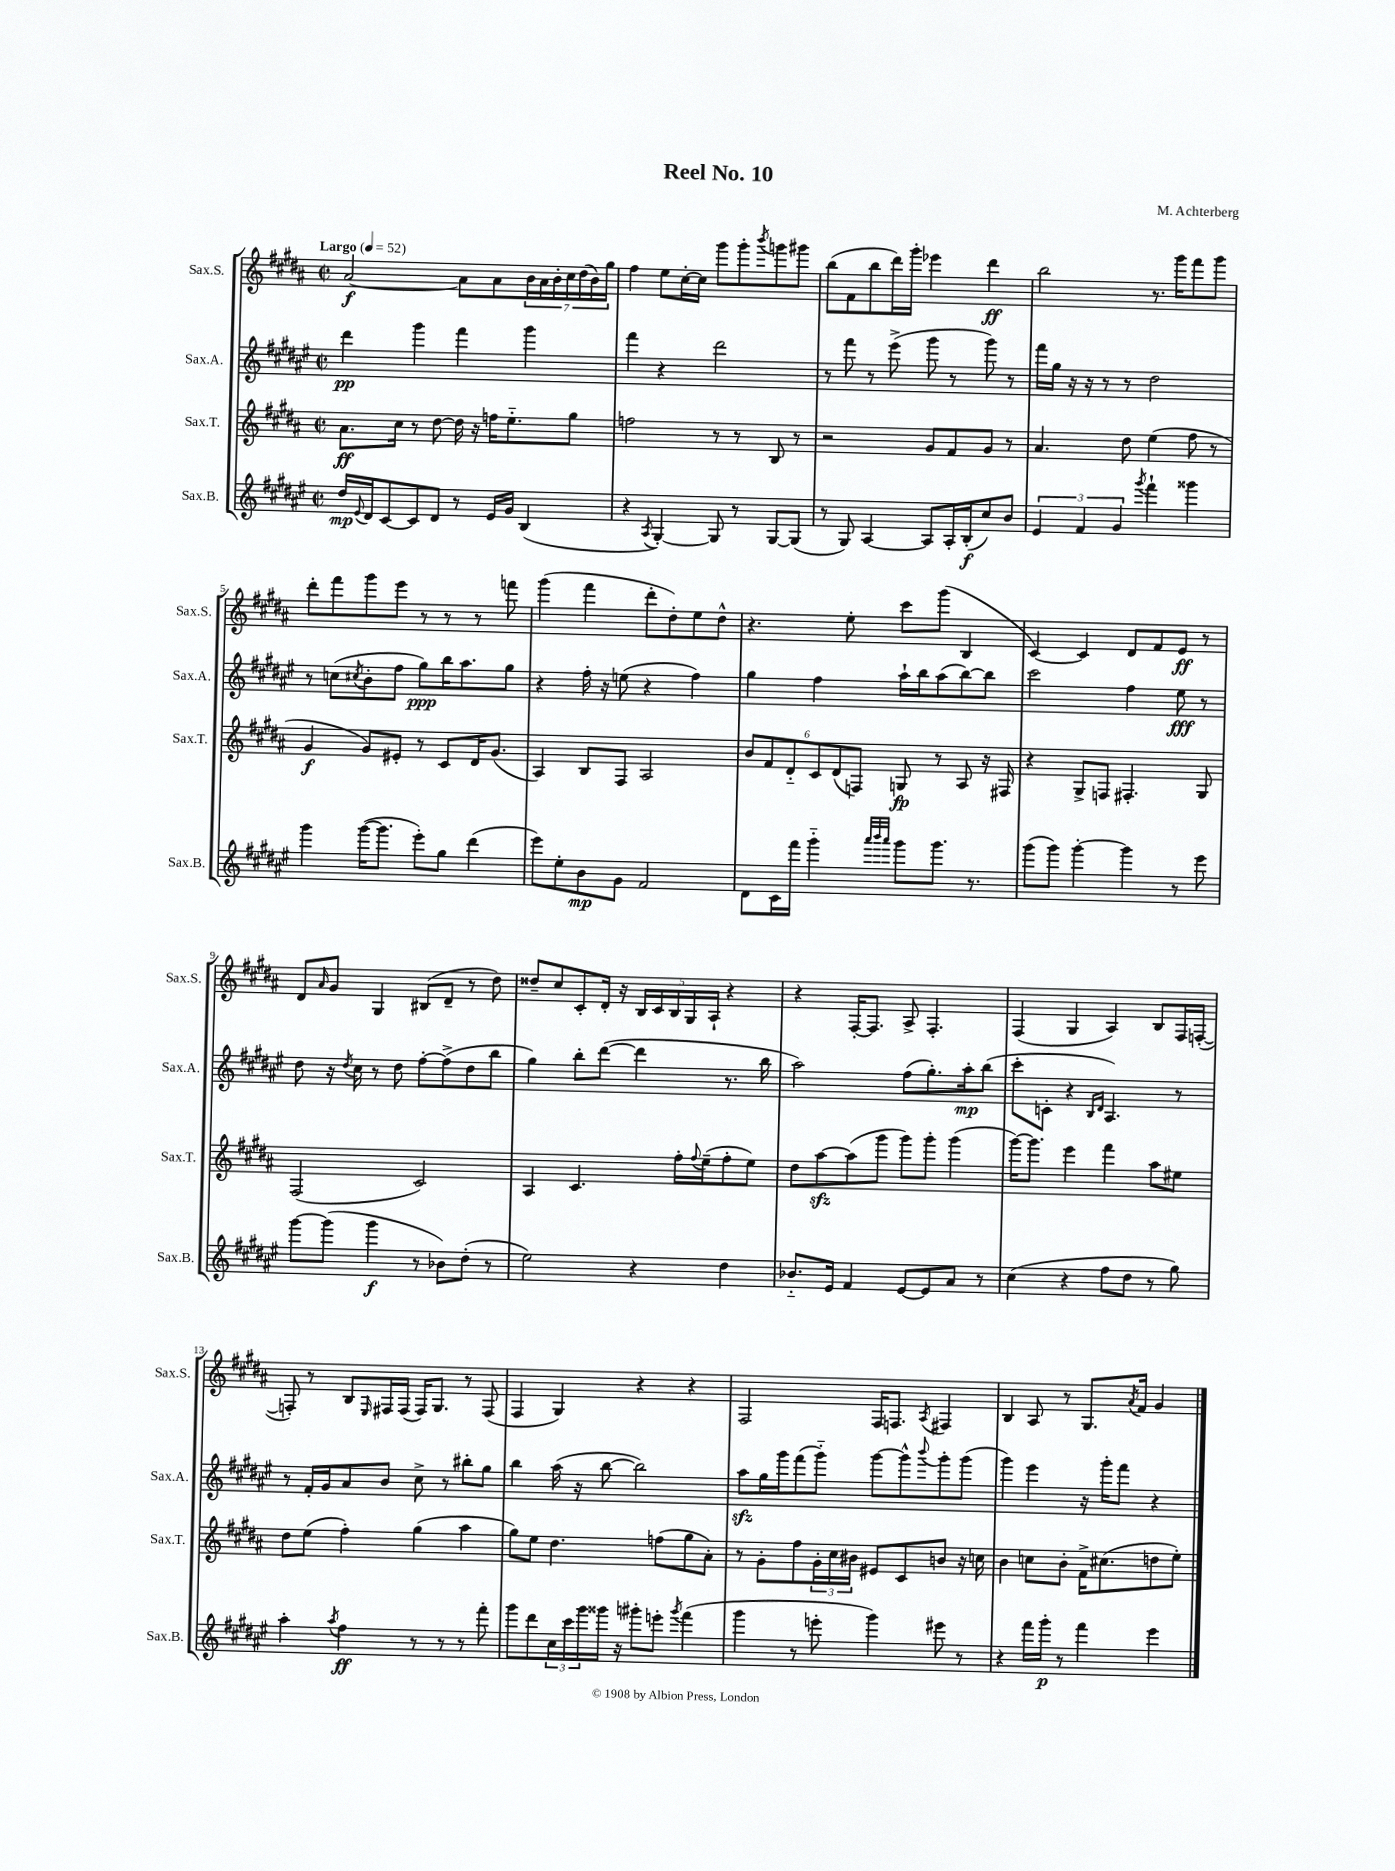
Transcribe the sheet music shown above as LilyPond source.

\header { title = "Reel No. 10" composer = "M. Achterberg" }
<<
\new StaffGroup <<
\new Staff = "s0" \with { instrumentName = "Sax.S." shortInstrumentName = "Sax.S." } {
    \clef treble \key b \major \defaultTimeSignature \time 2/2 \tempo "Largo" 4 = 52
    ais'2~\f ais'8 ais'8 \tuplet 7/4 { b'16 ais'16 b'16-. cis''16 dis''16( b'16) gis''16 } |
    fis''4 e''8 cis''16~-. cis''16 gis'''8 gis'''8-. \acciaccatura { b'''8 } g'''8 gis'''8 |
    b''8( fis'8 b''8 dis'''16) gis'''16-. ees'''4 dis'''4\ff |
    b''2 r8. gis'''16 fis'''8 gis'''8 |
    dis'''8-. fis'''8 gis'''8 e'''8 r8 r8 r8 f'''8 |
    gis'''4( fis'''4 dis'''8-. dis''8-.) e''8 dis''8-^ |
    r4. e''8-. cis'''8 gis'''8( b4 |
    cis'4~) cis'4 dis'8 fis'8 e'8\ff r8 |
    dis'8 \grace { ais'16 } gis'8 gis4 bis8( dis'8-- r8 dis''8) |
    disis''8-- cis''8 cis'8-. dis'16-. r16 \tuplet 5/4 { b16 cis'16 b16 gis16 ais16-! } r4 |
    r4 fis16~-. fis8. ais8-> fis4.-. |
    fis4( gis4 ais4) b8 fis16 f16~-.( |
    f8-.) r8 b8 \grace { e16 } fis16 fis16( fis16) gis8. r8 fis8( |
    fis4 gis4) r4 r4 |
    fis2 fis16 f8. \acciaccatura { ais8 } fis4 |
    b4 ais8 r8 gis8. \acciaccatura { ais'8 } fis'16 gis'4 \bar "|." |
}
\new Staff = "s1" \with { instrumentName = "Sax.A." shortInstrumentName = "Sax.A." } {
    \clef treble \key fis \major \defaultTimeSignature \time 2/2
    dis'''4\pp gis'''4 fis'''4 gis'''4 |
    fis'''4 r4 dis'''2 |
    r8 fis'''8 r8 eis'''8->( gis'''8 r8 gis'''8) r8 |
    fis'''16 gis''16 r16 r16 r8 r8 dis''2 |
    r8 c''8( \acciaccatura { cis''8 } b'8-. fis''8 gis''8\ppp) b''16 ais''8. gis''8 |
    r4 fis''16-. r16 e''8( r4 fis''4) |
    gis''4 fis''4 ais''16-! b''16 ais''8( b''8~) b''8 |
    cis'''2 fis''4 eis''8\fff r8 |
    dis''8 r16 \acciaccatura { dis''8 } cis''16 r8 dis''8 fis''8~-. fis''8->( dis''8 b''8 |
    gis''4) b''8-. dis'''8~( dis'''4 r8. b''16 |
    ais''2) fis''8( gis''8.-.) ais''16-.\mp b''8( |
    cis'''8-. c'8-. r4 \grace { b16 dis'16 } ais4.) r8 |
    r8 fis'16-. gis'16 ais'8 b'8 cis''8-> r8 bis''8-. gis''8 |
    b''4 ais''16( r16 b''8~ b''2) |
    ais''8\sfz gis''16 gis'''16 fis'''8( gis'''8-_) gis'''8~ gis'''8-^ \appoggiatura { b'''8 } gis'''8-. gis'''8( |
    gis'''4) eis'''4 r16 gis'''16-. fis'''8 r4 \bar "|." |
}
\new Staff = "s2" \with { instrumentName = "Sax.T." shortInstrumentName = "Sax.T." } {
    \clef treble \key b \major \defaultTimeSignature \time 2/2
    ais'8.\ff cis''16 r8 dis''8~ dis''16 r16 f''16 e''8.-_ gis''8 |
    f''2 r8 r8 b8 r8 |
    r2 gis'8 fis'8 gis'8 r8 |
    ais'4. dis''8 e''4( fis''8 r8 |
    gis'4\f gis'8) eis'8-. r8 cis'8 dis'16 gis'8.( |
    ais4) b8 fis8 ais2 |
    \tuplet 6/4 { b'8 fis'8 dis'8-_ cis'8 dis'8( f8) } g8\fp r8 ais8 r16 fis16 |
    r4 gis8-> f8 fis4.-. gis8 |
    fis2( cis'2) |
    ais4 cis'4. fis''16-. \appoggiatura { fis''8 } e''16--( fis''8-. e''8) |
    dis''8 ais''8~\sfz ais''8( gis'''8 gis'''8) gis'''8-. gis'''4( |
    gis'''16~) gis'''8. e'''4 fis'''4 ais''8 eis''8 |
    dis''8 e''8( fis''4-.) gis''4( ais''4 |
    gis''8) e''8 dis''4. f''8( gis''8 ais'8-.) |
    r8 gis'8-. fis''8 \tuplet 3/2 { gis'16-. cis''16 bis'16 } eis'8 cis'8 b'8 r16 c''16 |
    b'4 c''8 b'8-. fis'16-> cis''8.( d''8 e''8-.) \bar "|." |
}
\new Staff = "s3" \with { instrumentName = "Sax.B." shortInstrumentName = "Sax.B." } {
    \clef treble \key fis \major \defaultTimeSignature \time 2/2
    dis''16\mp \appoggiatura { eis'8 } dis'16 cis'8~ cis'8 dis'8 r8 eis'16 gis'16 b4( |
    r4 \acciaccatura { ais8 } gis4~-.) gis8 r8 gis8~ gis8( |
    r8 gis8) ais4~ ais8 ais16-. b16-.\f( cis''8) b'8 |
    \tuplet 3/2 { eis'4 fis'4 gis'4 } \acciaccatura { gis'''8 } fis'''4-! gisis'''4 |
    gis'''4 gis'''16~( gis'''8. eis'''8-.) gis''8 dis'''4( |
    eis'''8) eis''8-. b'8\mp gis'8 fis'2 |
    dis'8 cis'16 fis'''16 gis'''4-_ \grace { ais'''32 b'''32 ais'''32 } gis'''8 gis'''8. r8. |
    gis'''8( gis'''8) gis'''4~-. gis'''4 r8 eis'''8 |
    gis'''8~ gis'''8( gis'''4\f r8 bes'8) dis''8-.( r8 |
    eis''2) r4 dis''4 |
    bes'8.-_ eis'16 fis'4 eis'8~ eis'8 ais'8 r8 |
    cis''4( r4 fis''8 dis''8 r8 gis''8) |
    ais''4-. \acciaccatura { ais''8 } fis''4\ff r8 r8 r8 fis'''8-. |
    gis'''8 dis'''8 \tuplet 3/2 { cis''16 cis'''16 gis'''16 } gisis'''16 r16 gis'''8-. e'''8-. \acciaccatura { gis'''8 } fis'''4( |
    gis'''4 r8 e'''8-. gis'''4) eis'''8 r8 |
    r4 fis'''16 gis'''16-.\p r8 fis'''4 eis'''4 \bar "|." |
}
>>
>>
